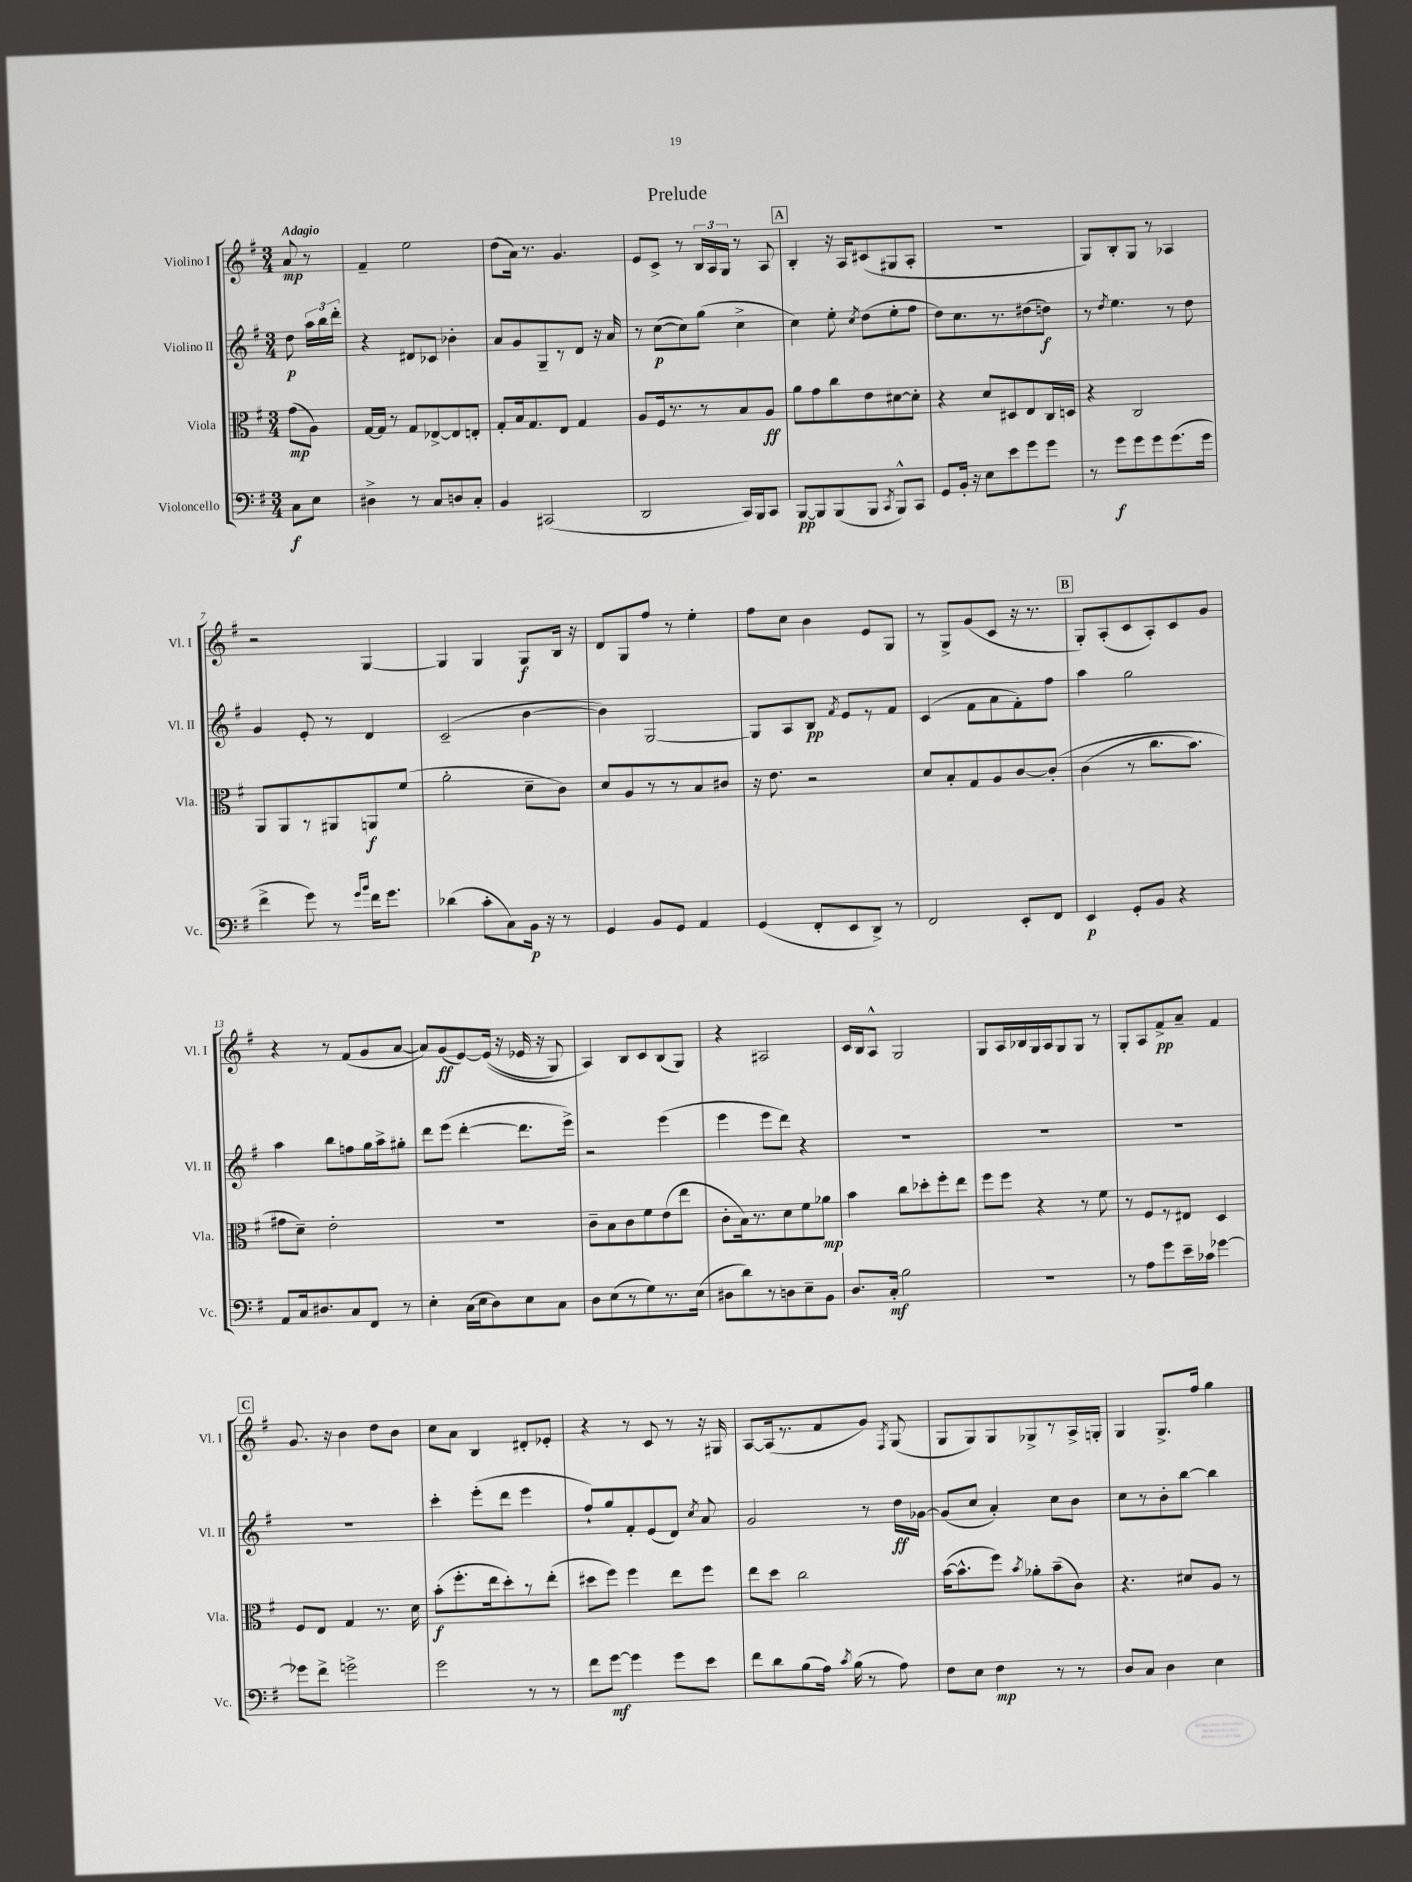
\header { title = "Prelude" }
<<
\new StaffGroup <<
\new Staff = "s0" \with { instrumentName = "Violino I" shortInstrumentName = "Vl. I" } {
    \clef treble \key g \major \numericTimeSignature \time 3/4 \partial 4 \tempo "Adagio"
    \autoBeamOff a'8\mp r8 |
    fis'4-- e''2 |
    d''8[( a'16]) r8. g'4. |
    e'8[ c'8]-> r8 \tuplet 3/2 { b16[ a16 g16] } r8 a8 |
    \mark \markup { \box "A" } b4-. r16 a16[ cis'8( gis8 a8]-. |
    R2. |
    g8[) b8-. g8] r8 aes4 |
    r2 g4~ |
    g4 g4 g8[\f b16] r16 |
    d'8[ g8 fis''8] r8 e''4-. |
    fis''8[ c''8] b'4 e'8[ g8] |
    r8 g8[-> g'8( c'8] r16 r8. |
    \mark \markup { \box "B" } g8[-.) a8-.( c'8 a8-.) c'8 g'8] |
    r4 r8 fis'8[( g'8 a'8]~ |
    a'8[) g'8\ff( e'8~) e'16](\( r16 ees'16 r16 g8) |
    a4\) b8[ c'8 b8( g8]) |
    r4 ais2 |
    c'16[ b16 a8]-^ g2 |
    g8[ a16 bes16 g16 a16 g8 g8] r8 |
    g8[-. a8 fis'8->\pp a'8]-- fis'4 |
    \mark \markup { \box "C" } g'8. r16 b'4 d''8[ b'8] |
    c''8[ a'8] b4 dis'8[-. ees'8]-. |
    r4 r8 c'8 r8 r16 gis16 |
    a8[~ a16( r8. fis'8 g'8]) \acciaccatura { fis8 } g8( |
    g8[ g8) g8 ges8-> r8 a16-> g16]-. |
    g4 g8.[-> fis''16] g''4 \bar "|." |
}
\new Staff = "s1" \with { instrumentName = "Violino II" shortInstrumentName = "Vl. II" } {
    \clef treble \key g \major \numericTimeSignature \time 3/4 \partial 4
    \autoBeamOff d''8\p \tuplet 3/2 { a''16[ b''16 d'''16]-. } |
    r4 dis'8[ ces'8] bes'4-. |
    a'8[ g'8 g8-- r8 d'8] r16 a'16 |
    r8 c''8[~\p( c''8) g''8]( c''4-> |
    \mark \markup { \box "A" } c''4) e''8-. \acciaccatura { c''8 } d''8[( e''8-. fis''8] |
    d''8[) c''8. r8. dis''8( d''8]\f) |
    r8 \acciaccatura { d''8 } e''4. r8 d''8 |
    g'4 e'8-. r8 d'4 |
    c'2--( b'4~ |
    b'4) g2~ |
    g8[ a8 b8]\pp \acciaccatura { fis'8 } e'8[ r8 fis'8] |
    c'4( fis'8[ a'8 fis'8-.) fis''8] |
    \mark \markup { \box "B" } a''4 g''2 |
    a''4 b''8[ f''8 g''16 a''16-> gis''8]-. |
    d'''8[ e'''8]( d'''4~-. d'''8.[ e'''16]->) |
    r2 e'''4( |
    e'''4 e'''8[ d'''8]) r4 |
    R2. |
    R2. |
    R2. |
    \mark \markup { \box "C" } R2. |
    c'''4-. e'''8[-.( d'''8] e'''4 |
    fis''8[-!) g''8 fis'8-. e'8( d'8]) \acciaccatura { c''8 } a'8 |
    g'2 r8 d''16[\ff ges'16]~ |
    ges'8[( c''8] a'4-.) c''8[ b'8] |
    c''8[ r8 b'8-. b''8]~ b''4 \bar "|." |
}
\new Staff = "s2" \with { instrumentName = "Viola" shortInstrumentName = "Vla." } {
    \clef alto \key g \major \numericTimeSignature \time 3/4 \partial 4
    \autoBeamOff g'8[\mp( a8]) |
    g16[~ g16] r8 g8[ ees8~-> ees8 e8]-. |
    g8[-. b16 g8. e8] g4 |
    a8[ fis16 r8. r8 b8 a8]\ff |
    \mark \markup { \box "A" } a'8[ g'8 c''8 e'8 dis'8~ dis'8]-. |
    r4 d'8[ dis8 e8 c16 d16] |
    r4 c2 |
    a,8[ a,8 r8 ais,8 a,8\f fis'8]( |
    a'2-. d'8[-- c'8]) |
    d'8[ a8 r8 r8 b8 cis'8] |
    r16 e'8. r2 |
    d'8[ b8-. g8 a8 c'8~ c'8]-.\( |
    \mark \markup { \box "B" } c'4( r8 c''8.[ b'8.]) |
    gis'8[ d'8]--\) e'2-. |
    R2. |
    c'8[-- b8 c'8 fis'8 e'8( e''8] |
    c'8[-. b16) r8. d'8 fis'8 aes'8]\mp |
    b'4 c''8[ des''8-. fis''8-. e''8] |
    fis''8[ fis''8] r4 r8 fis'8 |
    r8 fis8[ r8 eis8] d4 |
    \mark \markup { \box "C" } fis8[ e8] g4 r8. d'16 |
    b'8[-.\f( fis''8.-. e''16 d''8-.) r8 e''8]-.( |
    dis''8[ fis''8]) fis''4 e''8[ fis''8] |
    e''8[ d''8] c''2 |
    b'16[~( b'8.-^ fis''8]) \acciaccatura { b'8 } aes'8[-. b'8--( c'8]) |
    r4. dis'8[ a8] r8 \bar "|." |
}
\new Staff = "s3" \with { instrumentName = "Violoncello" shortInstrumentName = "Vc." } {
    \clef bass \key g \major \numericTimeSignature \time 3/4 \partial 4
    \autoBeamOff c8[\f e8] |
    dis4-> r8 c8[ d8 c8]-. |
    b,4 cis,2( |
    d,2 c,16[) b,,16 c,8] |
    \mark \markup { \box "A" } b,,8[~\pp b,,8 b,,8( b,,8] \acciaccatura { c,8 } b,,8[-^) c,8] |
    g,8[ b,16]-. r16 e8[ e'8 g'8 g'8] |
    r8 g'8[\f g'8 g'8 g'8.( g'16] |
    fis'4-> g'8) r8 \grace { g'16[ b'16] } fis'16[ g'8.] |
    des'4( c'8[-. c8) b,16]\p r16 r8 |
    g,4 b,8[ g,8] a,4 |
    g,4( fis,8[-. e,8 d,8]->) r8 |
    fis,2 e,8[-. fis,8] |
    \mark \markup { \box "B" } e,4\p g,8[-. b,8] r4 |
    a,8[ c16 dis8. c8 fis,8] r8 |
    e4-. c16[( e16 d8) e8 c8] |
    d8[ e8( r8 g8) r8. e16]( |
    dis8[ d'8) r8 d8 e8-- b,8] |
    d8.[ c16]-.\mf b2 |
    R2. |
    r8 a8[ g'8 e'16-- ces'16] ges'4~ |
    \mark \markup { \box "C" } ges'8[ fis'8]-> g'2-> |
    g'2 r8 r8 |
    fis'8[ g'8]~\mf g'4 g'8[ e'8] |
    fis'8[ d'8 b8( a16]) \acciaccatura { c'8 } b16( r8 a8) |
    fis8[ e8] fis4\mp r8 r8 |
    d8[ c8] d4 e4 \bar "|." |
}
>>
>>
